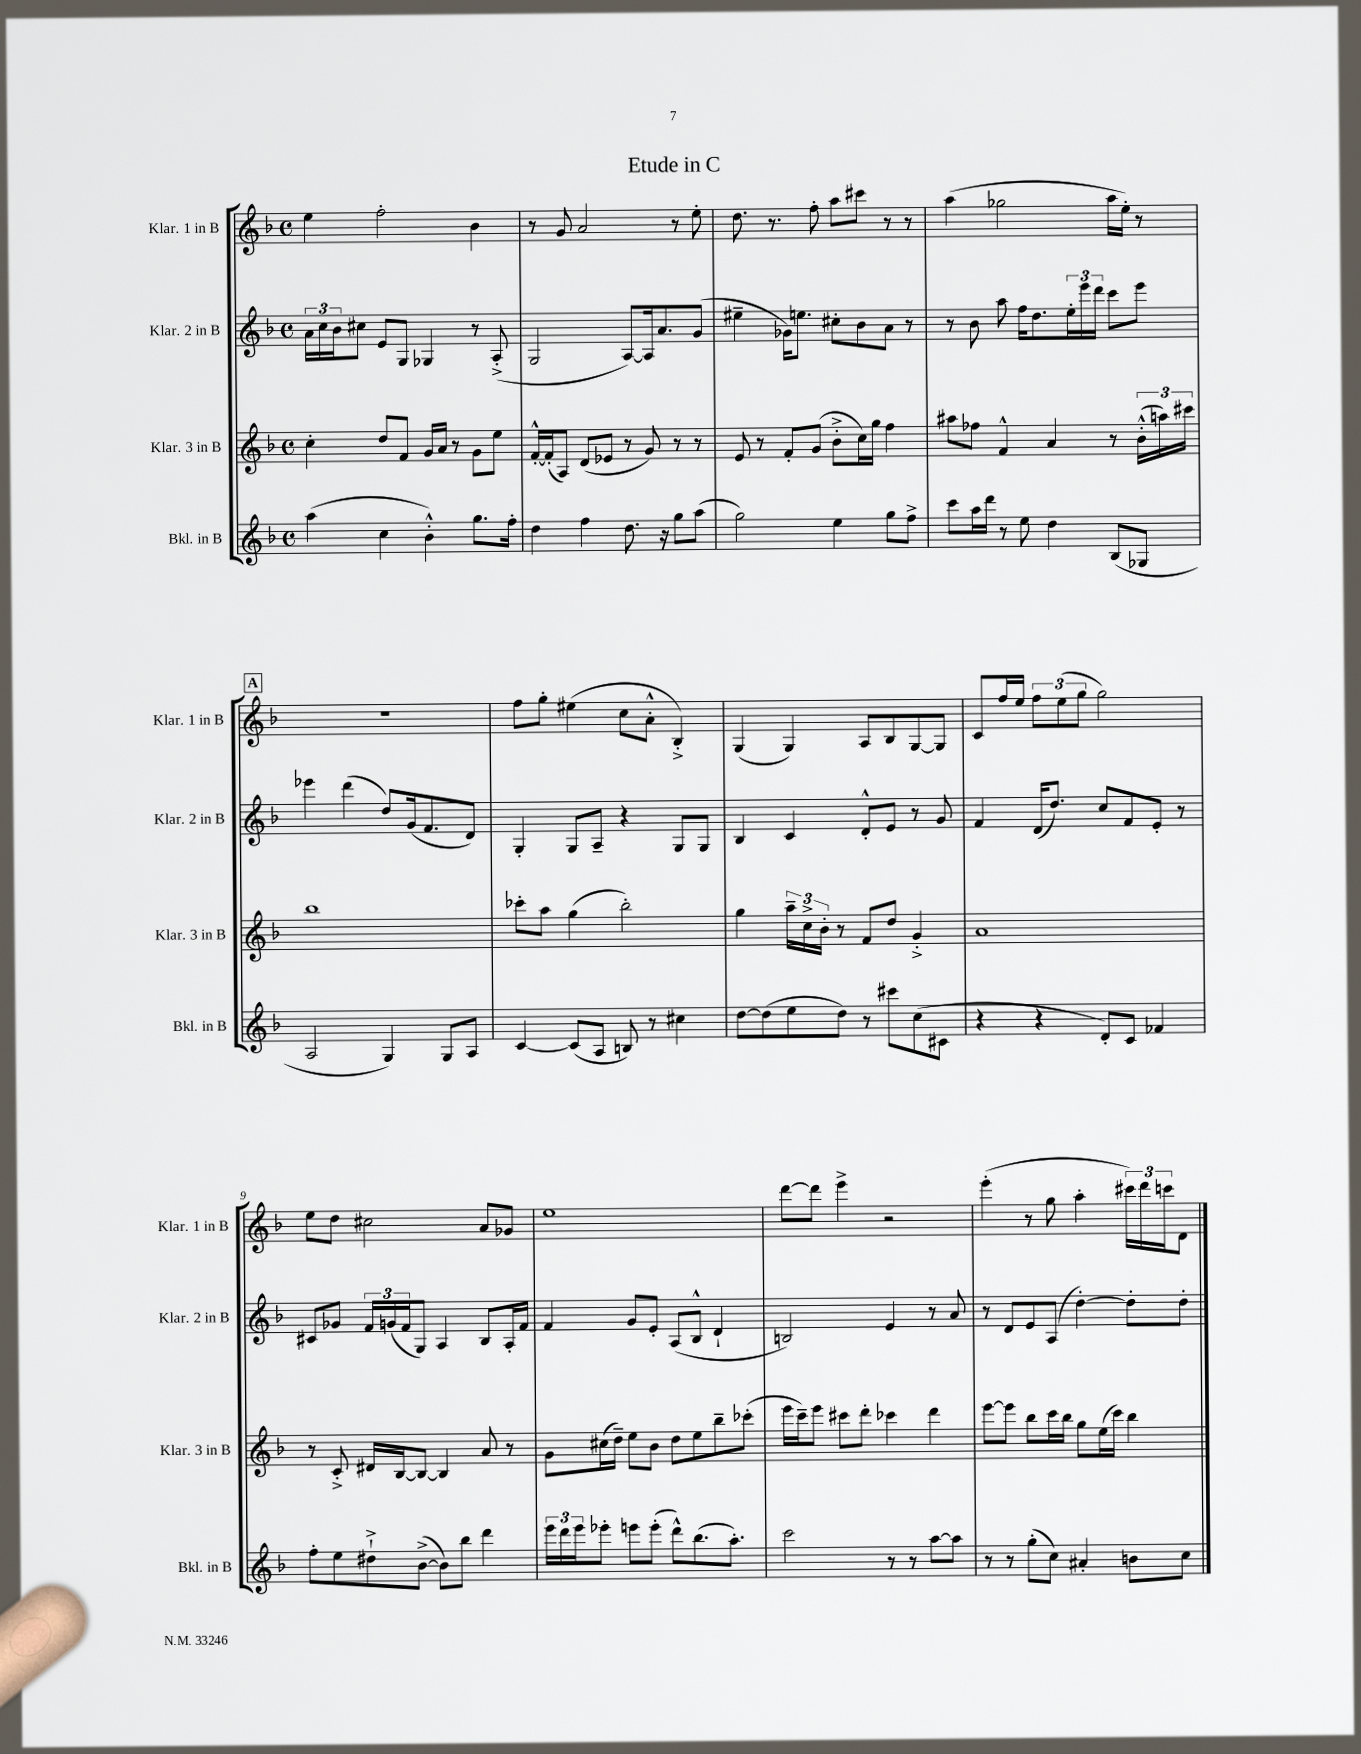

**kern	**kern	**kern	**kern
*part4	*part3	*part2	*part1
*staff4	*staff3	*staff2	*staff1
*I"Bkl. in B	*I"Klar. 3 in B	*I"Klar. 2 in B	*I"Klar. 1 in B
*I'Bkl. in B	*I'Klar. 3 in B	*I'Klar. 2 in B	*I'Klar. 1 in B
*clefG2	*clefG2	*clefG2	*clefG2
*k[b-]	*k[b-]	*k[b-]	*k[b-]
*M4/4	*M4/4	*M4/4	*M4/4
*met(c)	*met(c)	*met(c)	*met(c)
=1	=1	=1	=1
(4aa\	4cc'\	24a\LL	4ee\
.	.	24cc\	.
.	.	24b-\J	.
.	.	8cc#X\J	.
4cc\	8dd/L	8e/L	2ff'\
.	8f/J	8G/J	.
4b-'^^\)	16g/LL	4G-X/	.
.	16a/JJ	.	.
.	8r	.	.
8.gg\L	8g\L	8r	4b-\
.	8ee\J	(8A'^/	.
16ff'\Jk	.	.	.
=2	=2	=2	=2
4dd\	[16f'^^/LL	2G/	8r
.	(16f'/J]	.	.
.	8A/J)	.	8g/
4ff\	(8d/L	.	2a/
.	8e-X/J	.	.
8.dd\	8r	[8A/L)	.
.	8g/)	16A/k]	.
16r	.	8.a/	.
8gg\L	8r	.	8r
(8aa\J	8r	(8g/J	8ee'\
=3	=3	=3	=3
2gg\)	8e/	4ee#X~\	8.dd\
.	8r	.	.
.	.	.	8.r
.	8f'/L	16g-X\KL)	.
.	.	8.een\J	.
.	(8g/J	.	8ff'\
4ee\	8b-'^\L	8cc#X'\L	8aa\L
.	16cc\L)	8b-\	8ccc#X\J
.	16gg\JJ	.	.
8gg\L	4ff\	8a\J	8r
8ff^\J	.	8r	8r
=4	=4	=4	=4
8ccc\L	8aa#X\L	8r	(4aa\
16aa\L	8ff-X\J	8b-\	.
16ddd\JJ	.	.	.
8r	4f^^/	8aa\	2gg-X\
8ee\	.	16ff\KL	.
.	.	8.dd\	.
4dd\	4a/	.	.
.	.	24ee'\L	.
.	.	24eee\	.
.	.	24ddd\JJ	.
(8B-/L	8r	8ccc\L	16aa\LL
.	.	.	16ee'\JJ)
8G-X/J	(24b-'^^\LL	8eee\J	8r
.	24aan\)	.	.
.	24ccc#X\JJ	.	.
!!LO:LB:g=z
!!LO:REH:place=s1:t=A
=5	=5	=5	=5
2A/	1bb-	4eee-X\	1r
.	.	(4ddd\	.
4G/)	.	8dd/L)	.
.	.	(16g/k	.
.	.	8.f/	.
8G/L	.	.	.
8A/J	.	8d/J)	.
=6	=6	=6	=6
[4c/	8ccc-X'\L	4G'/	8ff\L
.	8aa\J	.	8gg'\J
(8c/L]	(4gg\	8G/L	(4ee#X\
8A/J	.	8A~/J	.
8Bn/)	2bb-'\)	4r	8cc\L
8r	.	.	8a'^^\J
4cc#X\	.	8G/L	4B-'^/)
.	.	8G/J	.
=7	=7	=7	=7
[8dd\L	4gg\	4B-/	(4G/
(8dd\]	.	.	.
8ee\	24aa~\LL	4c/	4G/)
.	24cc^\	.	.
.	24b-'\JJ	.	.
8dd\J)	8r	.	.
8r	8f/L	8d'^^/L	8A/L
8ccc#X\L	8dd/J	8e/J	8B-/
(8cc\	4g'^/	8r	[8G/
8c#X\J	.	8g/	8G/J]
=8	=8	=8	=8
4r	1a	4f/	8c/L
.	.	.	16ff/L
.	.	.	16ee/JJ
4r	.	(16d/KL	12ff\L
.	.	8.dd/J)	.
.	.	.	(12ee\
.	.	.	12gg\J
8d'/L)	.	8cc/L	2gg\)
8c/J	.	8f/	.
4f-X/	.	8e'/J	.
.	.	8r	.
!!LO:LB:g=z
=9	=9	=9	=9
8ff'\L	8r	8c#X/L	8ee\L
8ee\	8c'^/	8g-X/J	8dd\J
8dd#X`^\	16d#X/LL	24f/LL	2cc#X\
.	.	(24gn/	.
.	[16B-/J	.	.
.	.	24f/J	.
([8b-^\J	8B-/J_	8G/J)	.
8b-\L])	4B-/]	4A/	.
8bb-\J	.	.	.
4ddd\	8a/	8B-/L	8a/L
.	8r	16A'/L	8g-X/J
.	.	16f/JJ	.
=10	=10	=10	=10
24eee\LL	8g\L	4f/	1ee
24ddd\	.	.	.
24eee\J	.	.	.
8eee-X'\J	(16cc#X\L	.	.
.	16dd~\JJ)	.	.
8eeen\L	8ee\L	8g/L	.
(8eee'\J	8b-\J	8e'/J	.
8ddd^^\L)	8dd\L	(8A/L	.
(8.bb-\	8ee\	8B-^^/J	.
.	8bb-~\	4d`/	.
8.aa'\J)	.	.	.
.	(8ccc-X'\J	.	.
=11	=11	=11	=11
2ccc\	16eee\LL	2Bn/)	[8ddd\L
.	16ccc~\J)	.	.
.	8eee\J	.	8ddd\J]
.	8ccc#X\L	.	4eee^\
.	8ddd'\J	.	.
8r	4ccc-X\	4e/	2r
8r	.	.	.
[8aa\L	4ddd\	8r	.
8aa\J]	.	8a/	.
=12	=12	=12	=12
8r	[8eee\L	8r	(4eee'\
8r	8eee\J]	8d/L	.
(8gg'\L	8bb-\L	8e/	8r
8cc\J)	16ccc\L	(8A/J	8gg\
.	16bb-\JJ	.	.
4a#X'/	8gg\L	[4dd'\)	4aa'\
.	(16ee\L	.	.
.	16ccc\JJ)	.	.
8bn\L	4bb-\	8dd'\L]	24ccc#X\LL)
.	.	.	24ddd\
.	.	.	24cccn\J
8cc\J	.	8dd'\J	8d\J
==	==	==	==
*-	*-	*-	*-
